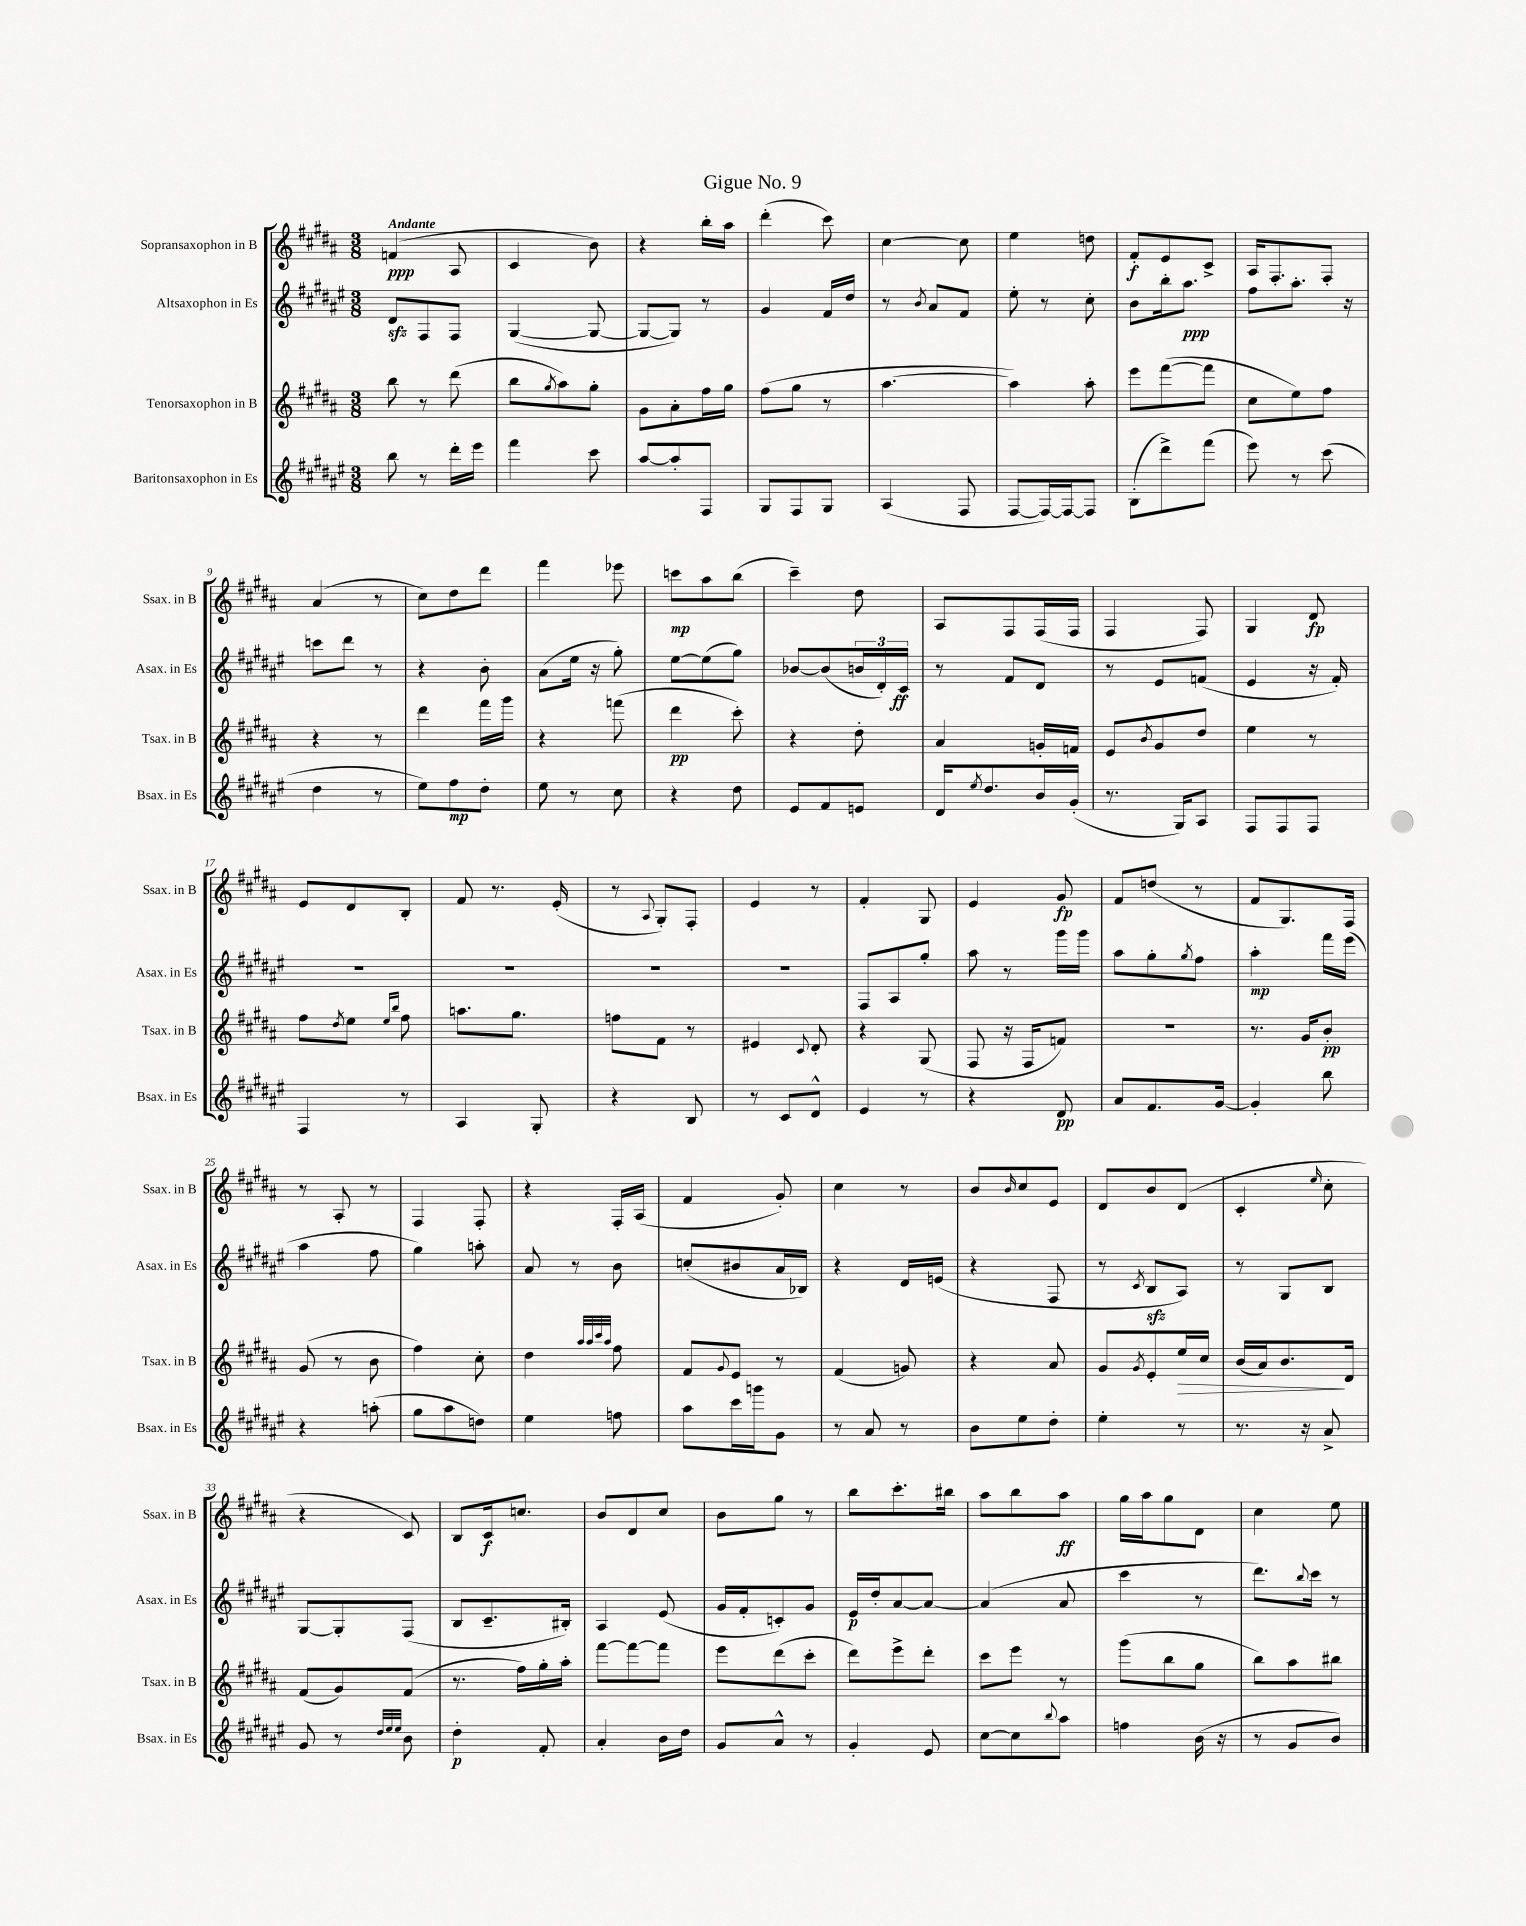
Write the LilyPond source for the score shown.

\header { title = "Gigue No. 9" }
<<
\new StaffGroup <<
\new Staff = "s0" \with { instrumentName = "Sopransaxophon in B" shortInstrumentName = "Ssax. in B" } {
    \clef treble \key b \major \numericTimeSignature \time 3/8 \tempo "Andante"
    f'4\ppp( ais8 |
    cis'4 b'8) |
    r4 b''16-. ais''16 |
    dis'''4-.( cis'''8) |
    cis''4~ cis''8 |
    e''4 d''8 |
    fis'8-.\f e'8 cis'8-> |
    ais16 fis8.-. fis8-. |
    ais'4( r8 |
    cis''8) dis''8 dis'''8 |
    fis'''4 ees'''8 |
    c'''8\mp ais''8 b''8( |
    cis'''4--) dis''8 |
    ais8 fis8 fis16( fis16 |
    fis4 fis8) |
    gis4 dis'8\fp |
    e'8 dis'8 b8-. |
    fis'8 r8. e'16-.( |
    r8 \appoggiatura { ais8 } gis8-.) fis8-. |
    e'4 r8 |
    fis'4-. gis8 |
    e'4 gis'8\fp |
    fis'8 d''8( r8 |
    fis'8 gis8.) fis16 |
    r8 ais8-. r8 |
    fis4 fis8-. |
    r4 fis16-. ais16( |
    fis'4 gis'8-.) |
    cis''4 r8 |
    b'8 \grace { b'16 } cis''8 e'8 |
    dis'8 b'8 dis'8( |
    cis'4-. \grace { e''16 } cis''8-. |
    r4 cis'8) |
    b8 cis'16\f c''8. |
    b'8 dis'8 cis''8 |
    b'8 gis''8 r8 |
    b''8 cis'''8.-. bis''16 |
    ais''8 b''8 ais''8\ff |
    gis''16 ais''16 gis''8 dis'8 |
    cis''4 e''8 \bar "|." |
}
\new Staff = "s1" \with { instrumentName = "Altsaxophon in Es" shortInstrumentName = "Asax. in Es" } {
    \clef treble \key fis \major \numericTimeSignature \time 3/8
    dis'8\sfz fis8 fis8 |
    gis4~( gis8~ |
    gis8~ gis8) r8 |
    gis'4 fis'16 dis''16 |
    r8 \acciaccatura { b'8 } ais'8 fis'8 |
    eis''8-. r8 cis''8-. |
    b'8 b''16-. ais''8.\ppp |
    fis''8 ais''8.-. r16 |
    c'''8 dis'''8 r8 |
    r4 b'8-. |
    ais'8( eis''16 r16 gis''8-.) |
    eis''8~ eis''8( gis''8) |
    bes'8~ bes'8( \tuplet 3/2 { b'16 dis'16-.) cis'16\ff } |
    r8 fis'8 dis'8 |
    r8 eis'8 f'8( |
    eis'4 r16 fis'16-.) |
    R4. |
    R4. |
    R4. |
    R4. |
    fis8 ais8 gis''8-. |
    ais''8 r8 gis'''16 gis'''16 |
    ais''8 gis''8-. \acciaccatura { gis''8 } fis''8 |
    ais''4-.\mp fis'''16 eis'''16( |
    ais''4 fis''8 |
    gis''4) a''8-. |
    ais'8 r8 b'8 |
    c''8-.( bis'8 ais'16 bes16) |
    r4 dis'16 e'16( |
    r4 fis8 |
    r8 \acciaccatura { cis'8 } b8\sfz ais8) |
    r8 gis8 b8 |
    gis8~ gis8-. fis8( |
    b8 cis'8.-- bis16-.) |
    ais4 eis'8( |
    gis'16 fis'16-. c'8-.) gis'8 |
    eis'16\p dis''16-. ais'8~ ais'8~ |
    ais'4( ais'8 |
    cis'''4 r8 |
    dis'''8.) \appoggiatura { b''8 } cis'''16 r8 \bar "|." |
}
\new Staff = "s2" \with { instrumentName = "Tenorsaxophon in B" shortInstrumentName = "Tsax. in B" } {
    \clef treble \key b \major \numericTimeSignature \time 3/8
    b''8 r8 dis'''8( |
    b''8 \acciaccatura { gis''8 } ais''8) gis''8-. |
    gis'8 ais'8-. fis''16 gis''16 |
    fis''8( gis''8 r8 |
    ais''4.~ |
    ais''4) ais''8-. |
    e'''8 fis'''8~( fis'''8 |
    cis''8 e''8) fis''8 |
    r4 r8 |
    dis'''4 fis'''16 gis'''16 |
    r4 f'''8( |
    dis'''4\pp cis'''8-.) |
    r4 dis''8-. |
    ais'4 g'16-. f'16 |
    e'8 \acciaccatura { b'8 } gis'8 dis''8 |
    e''4 r8 |
    fis''8 \acciaccatura { dis''8 } e''8 \grace { e''16 b''16 } fis''8 |
    a''8. gis''8. |
    f''8 fis'8 r8 |
    eis'4 \appoggiatura { cis'8 } dis'8-. |
    r4 gis8( |
    fis8 r16 fis16 f'8) |
    r4. |
    r8. gis'16 b'8-.\pp |
    gis'8( r8 b'8 |
    fis''4) cis''8-. |
    dis''4 \grace { ais''32 ais''32 cis'''32 ais''32 } fis''8 |
    fis'8 \appoggiatura { gis'8 } e'8 r8 |
    fis'4( g'8) |
    r4 ais'8 |
    gis'8 \acciaccatura { gis'8 } e'8-. e''16\> cis''16 |
    b'16( ais'16) b'8.\! dis'16 |
    fis'8( gis'8) fis'8( |
    r8. fis''16) gis''16-. ais''16-. |
    fis'''8~ fis'''8~ fis'''8 |
    e'''8 dis'''8( cis'''8-. |
    dis'''8) e'''8-> dis'''8-. |
    cis'''8 e'''8 r8 |
    gis'''8( b''8 gis''8 |
    b''8) ais''8 bis''8 \bar "|." |
}
\new Staff = "s3" \with { instrumentName = "Baritonsaxophon in Es" shortInstrumentName = "Bsax. in Es" } {
    \clef treble \key fis \major \numericTimeSignature \time 3/8
    b''8 r8 dis'''16-. eis'''16 |
    fis'''4 cis'''8 |
    ais''8~ ais''8-. fis8 |
    gis8 fis8 gis8 |
    ais4( fis8 |
    fis8~ fis16~) fis16~ fis8 |
    b8-.( dis'''8->) fis'''8( |
    eis'''8) r8 cis'''8( |
    dis''4 r8 |
    eis''8) fis''8\mp dis''8-. |
    eis''8 r8 cis''8 |
    r4 dis''8 |
    eis'8 fis'8 e'8 |
    dis'16 \acciaccatura { eis''8 } dis''8. b'16 gis'16-.( |
    r8. gis16) ais8 |
    fis8 fis8 fis8 |
    fis4 r8 |
    ais4 gis8-. |
    r4 b8 |
    r8 cis'8 dis'8-^ |
    eis'4 r8 |
    r4 dis'8\pp |
    ais'8 fis'8. gis'16~ |
    gis'4-. b''8 |
    r4 a''8-.( |
    gis''8 ais''8 d''8) |
    eis''4 f''8 |
    ais''8 cis'''16 g'''16 gis'8 |
    r8 ais'8 r8 |
    b'8 eis''8 dis''8-. |
    eis''4-. r8 |
    r8. r16 ais'8-> |
    gis'8 r8 \grace { dis''32 eis''32 eis''32 } b'8 |
    dis''4-.\p fis'8-. |
    ais'4-. b'16 dis''16 |
    gis'8 ais'8-^ r8 |
    gis'4-. eis'8 |
    cis''8~ cis''8 \appoggiatura { b''8 } ais''8 |
    f''4 b'16( r16 |
    r8 gis'8 b'8) \bar "|." |
}
>>
>>
